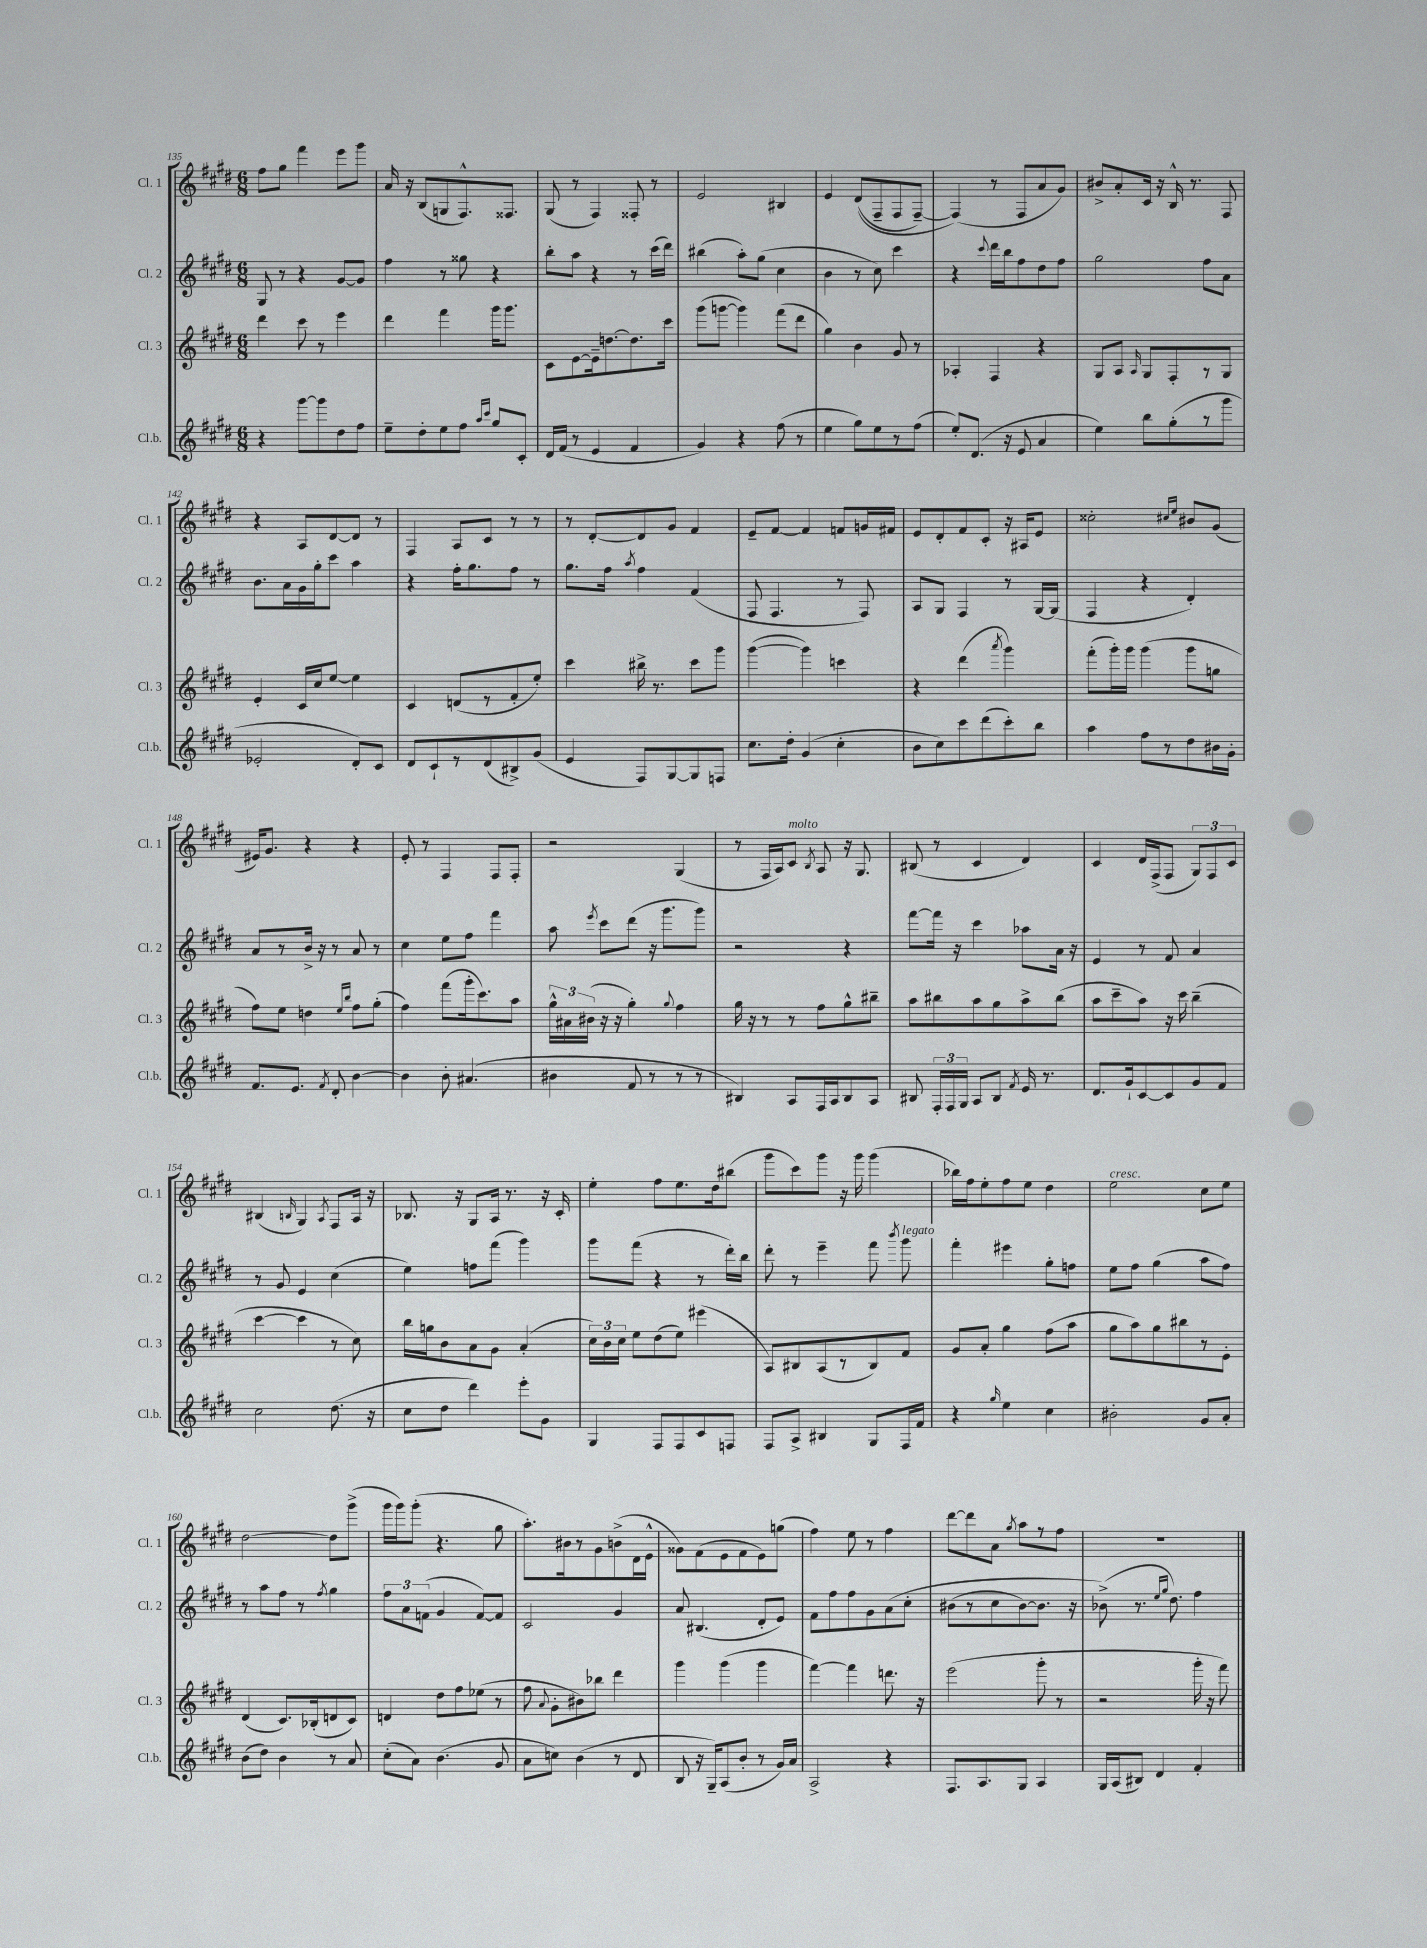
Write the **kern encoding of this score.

**kern	**kern	**kern	**kern
*staff4	*staff3	*staff2	*staff1
*clefG2	*clefG2	*clefG2	*clefG2
*k[f#c#g#d#]	*k[f#c#g#d#]	*k[f#c#g#d#]	*k[f#c#g#d#]
*M6/8	*M6/8	*M6/8	*M6/8
4r	4ddd#	8G#	8ff#
.	.	8r	8gg#
[8ggg#	8ccc#	4r	4fff#
8ggg#]	8r	.	.
8dd#	4eee	[8g#	8eee
8ff#	.	8g#]	8ggg#
=	=	=	=
8ee~	4ddd#	4ff#	16a
.	.	.	16r
8dd#'	.	.	(8B
8ee	4fff#	8r	8G
8ff#	.	8gg##	8.F#^^)
16qqaa	.	.	.
16qqccc#	.	.	.
8gg#	16ggg#	4r	.
.	8.ggg#	.	8.F##
8c#'	.	.	.
=	=	=	=
16d#	8c#	8bb'	(8G#
(16f#	.	.	.
8r	[8e	8aa	8r
4e	16e~]	4r	4F#)
.	[8.dd	.	.
4f#	8.dd]	8r	8F##'
.	.	(16ccc#	8r
.	16ccc#	16ddd#)	.
=	=	=	=
4g#)	(8ggg#	(4bb#	2e
.	[8ggg	.	.
4r	4ggg])	8aa')	.
.	.	(8gg#	.
(8ff#	(8fff#	4cc#	4B#
8r	8ddd#	.	.
=	=	=	=
4ee	4gg#)	4b	4e
8gg#)	4b	8r	&((8d#
8ee	.	8cc#)	8F#~
8r	8g#	4ccc#	8F#
(8ff#	8r	.	[8F#~)
=	=	=	=
8ee')	4A-'	4r	(4F#]&)
(8.d#	.	.	.
.	.	8qqccc#	.
.	4F#	16ddd#	8r
16r	.	16bb	.
8e	.	8ff#	8F#
4a	4r	8dd#	8a
.	.	8ff#	8g#)
=	=	=	=
4ee)	8G#	2gg#	8b#^
.	8A	.	8a'
.	16qqA	.	.
8bb	8G#	.	16c#
.	.	.	16r
(8gg#'	8F#'	.	16B^^
.	.	.	8.r
8r	8r	8ff#	.
8ggg#	8G#	8a	8F#
=	=	=	=
2e-'	4e'	8.b	4r
.	.	16a	.
.	16c#	16g#	8A
.	16cc#	16gg#'	.
.	[8ee	8ccc#	[8d#
8d#')	4ee]	4aa	8d#]
8c#	.	.	8r
=	=	=	=
8d#	4c#	4r	4F#
8c#`	.	.	.
8r	(8d	16ff#'	8A
.	.	8.gg#	.
(8d#	8r	.	8c#
8B#^)	8f#'	8ff#	8r
(8g#	8ee')	8r	8r
=	=	=	=
4e	4ccc#	8.gg#	8r
.	.	.	[8d#'
.	.	16ff#	.
.	.	8qaa	.
8F#)	16bb#^	4ff#	8d#]
.	8.r	.	.
[8G#	.	.	8g#
8G#]	8ccc#	(4f#	4f#
8F	8ggg#	.	.
=	=	=	=
8.cc#	([4ggg#	8F#	8e~
.	.	4.F#	[8f#
16dd#'	.	.	.
(4g#	4ggg#])	.	4f#]
4cc#'	4ccc	8r	8f
.	.	8F#)	16g
.	.	.	16f#
=	=	=	=
8b	4r	8A	8e
8cc#)	.	8G#	8d#'
8ccc#	(4ddd#	4F#	8f#
(8ddd#	.	.	8c#'
.	8qaaa	.	.
8ccc#')	4ggg#)	8r	16r
.	.	.	16A#
8bb	.	[16G#	8e
.	.	(16G#]	.
=	=	=	=
4aa	(8fff#'	4F#	2cc##'
.	16ggg#')	.	.
.	16ggg#	.	.
8ff#	(4ggg#	4r	.
8r	.	.	.
.	.	.	16qqcc#
.	.	.	16qqee
8dd#	8ggg#	4d#')	8b#
16b#	8gg	.	(8g#
16g#'	.	.	.
=	=	=	=
8.f#	8ff#)	8a	16e#)
.	.	.	8.g#
.	8ee	8r	.
8.e	.	.	.
.	4dd	16b^	4r
.	.	16r	.
8qf#	.	.	.
8d#'	.	8r	.
.	16qqee	.	.
.	16qqbb	.	.
[4b	8ff#	8a	4r
.	(8gg#'	8r	.
=	=	=	=
4b]	4ff#)	4cc#	8e'
.	.	.	8r
8b'	(8fff#	8ee	4F#
(4.a#	16ggg#'	8ff#	.
.	8.ccc#)	.	.
.	.	4fff#	8F#
.	8aa	.	8F#'
=	=	=	=
4b#	24gg#^^	8aa	2r
.	24a#	.	.
.	(24b#	.	.
.	.	8qeee	.
.	16r	8ccc#	.
.	16r	.	.
8f#	4gg#')	(8ddd#	.
8r	.	16r	.
.	.	8.ggg#	.
.	8qqgg#	.	.
8r	4ff#	.	(4G#
8r	.	8ggg#)	.
=	=	=	=
4B#)	16gg#	2r	8r
.	16r	.	.
.	8r	.	16F#
.	.	.	16A)
8A	8r	.	8c#
.	.	.	8qB
16F#	8ff#	.	8A
16A	.	.	.
8B#	8gg#^^	4r	16r
.	.	.	8.G#
8A	8bb#~	.	.
=	=	=	=
8B#	8aa	[8fff#	(8B#
24F#'	8bb#	16fff#]	8r
24F#	.	.	.
.	.	16r	.
24G#	.	.	.
8A	8aa	4ccc#	4c#
8B#	8gg#	.	.
8qf#	.	.	.
16e	8aa^	8aa-	4d#)
8.r	.	.	.
.	(8bb#	16a	.
.	.	16r	.
=	=	=	=
8.d#	8aa	4e	4c#
.	8ccc#~	.	.
16g#`	.	.	.
[8c#	8aa)	8r	16d#
.	.	.	(16F#^
8c#]	16r	8f#	8F#
.	16ccc#	.	.
8g#	(4bb~	4a	12G#)
.	.	.	12F#
8f#	.	.	.
.	.	.	12c#
=	=	=	=
2cc#	[4ccc#	8r	(4B#
.	.	8g#	.
.	.	.	16qqB
.	4ccc#]	4e	4G#)
.	.	.	8qA
(8.dd#	8r	(4cc#	8F#
.	8cc#)	.	16A
16r	.	.	16r
=	=	=	=
8cc#	16bb	4ee)	8.B-
.	16gg	.	.
8dd#	8b	.	.
.	.	.	16r
4ddd#)	8a	8ff	8G#
.	8g#	(8fff#	16A
.	.	.	8.r
8eee'	(4a'	4ggg#)	.
8g#	.	.	16r
.	.	.	16c#'
=	=	=	=
4G#	24cc#)	8ggg#	4ee'
.	24b	.	.
.	24cc#	.	.
.	8ee	(8fff#	.
8F#	(8dd#	4r	8ff#
8F#	8ee)	.	8.ee
8c#	(4eee#	8r	.
.	.	.	16dd#
8F	.	16ddd#')	(8bb#
.	.	16bb	.
=	=	=	=
8F#	8A)	8ddd#'	8ggg#
8A^	8B#	8r	8ccc#)
4B#	(8A	4eee~	8ggg#
.	8r	.	16r
.	.	.	16ggg#
8G#	8B#)	8fff#	(4ggg#
.	.	8qbbb	.
16F#	8f#	8ggg#	.
16f#	.	.	.
=	=	=	=
4r	8g#	4fff#'	16bb-)
.	.	.	16ff#
.	8a'	.	8ee'
16qqgg#	.	.	.
4ee	4gg#	4eee#	8ff#
.	.	.	8ee
4cc#	(8ff#	8gg#'	4dd#
.	8aa	8ff	.
=	=	=	=
2b#'	8gg#	8ee	2ee
.	8aa)	8ff#	.
.	8gg#	(4gg#	.
.	8bb#	.	.
8g#	8r	8aa	8cc#
8a'	8e'	8ff#)	8ee
=	=	=	=
(8b	(4d#	8r	[2dd#
8dd#)	.	8aa	.
4b	8.c#)	8ff#	.
.	.	8r	.
.	(16B-'	.	.
.	.	8qff#	.
8r	8d	4gg#	8dd#]
8a	8c#)	.	(8ggg#^
=	=	=	=
(8cc#'	4d	12ff#	16ggg#
.	.	.	16ggg#)
.	.	12a	.
8a)	.	.	(8ggg#'
.	.	(12f	.
(4.b	8dd#	4g#	4.r
.	8ff#	.	.
.	(8ee-	[8f)	.
8g#	8r	8f]	8gg#
=	=	=	=
8a	8ff#	2c#	8.aa')
.	8qqa	.	.
8cc)	8g#'	.	.
.	.	.	16b#
(4b	8b#)	.	8r
.	8bb-	.	8g#
8r	4ddd#	4g#	(8b^
8d#	.	.	16d#
.	.	.	16e^^
=	=	=	=
8B	4ggg#	8a	8g##)
16r	.	(4.B#	(8f#
16G#~)	.	.	.
(8A	(4ggg#	.	8e
8b'	.	.	8f#
8r	4ggg#	8d#'	8e)
16g#)	.	8e)	(8gg
16a	.	.	.
=	=	=	=
2A^	[4fff#)	8f#	4ff#)
.	.	8ff#	.
.	4fff#]	8ff#	8ee
.	.	8g#	8r
4r	8.ddd	&(8a	4ff#
.	.	8cc#'	.
.	16r	.	.
=	=	=	=
8.F#	(2eee	(8b#	[8ddd#
.	.	8r	8ddd#]
8.A	.	.	.
.	.	8cc#	8a
.	.	.	8qgg#
8G#	.	[8b#)	8aa
4A	8ggg#'	8.b#]	8r
.	8r	.	8ff#
.	.	16r	.
=	=	=	=
16G#	2r	(8b-^&)	2.r
(16A	.	.	.
8B#)	.	8.r	.
4d#	.	.	.
.	.	16qqee	.
.	.	16qqgg#	.
.	.	8.dd#)	.
4f#'	16ggg#'	4ff#	.
.	16r	.	.
.	8fff#)	.	.
==	==	==	==
*-	*-	*-	*-
